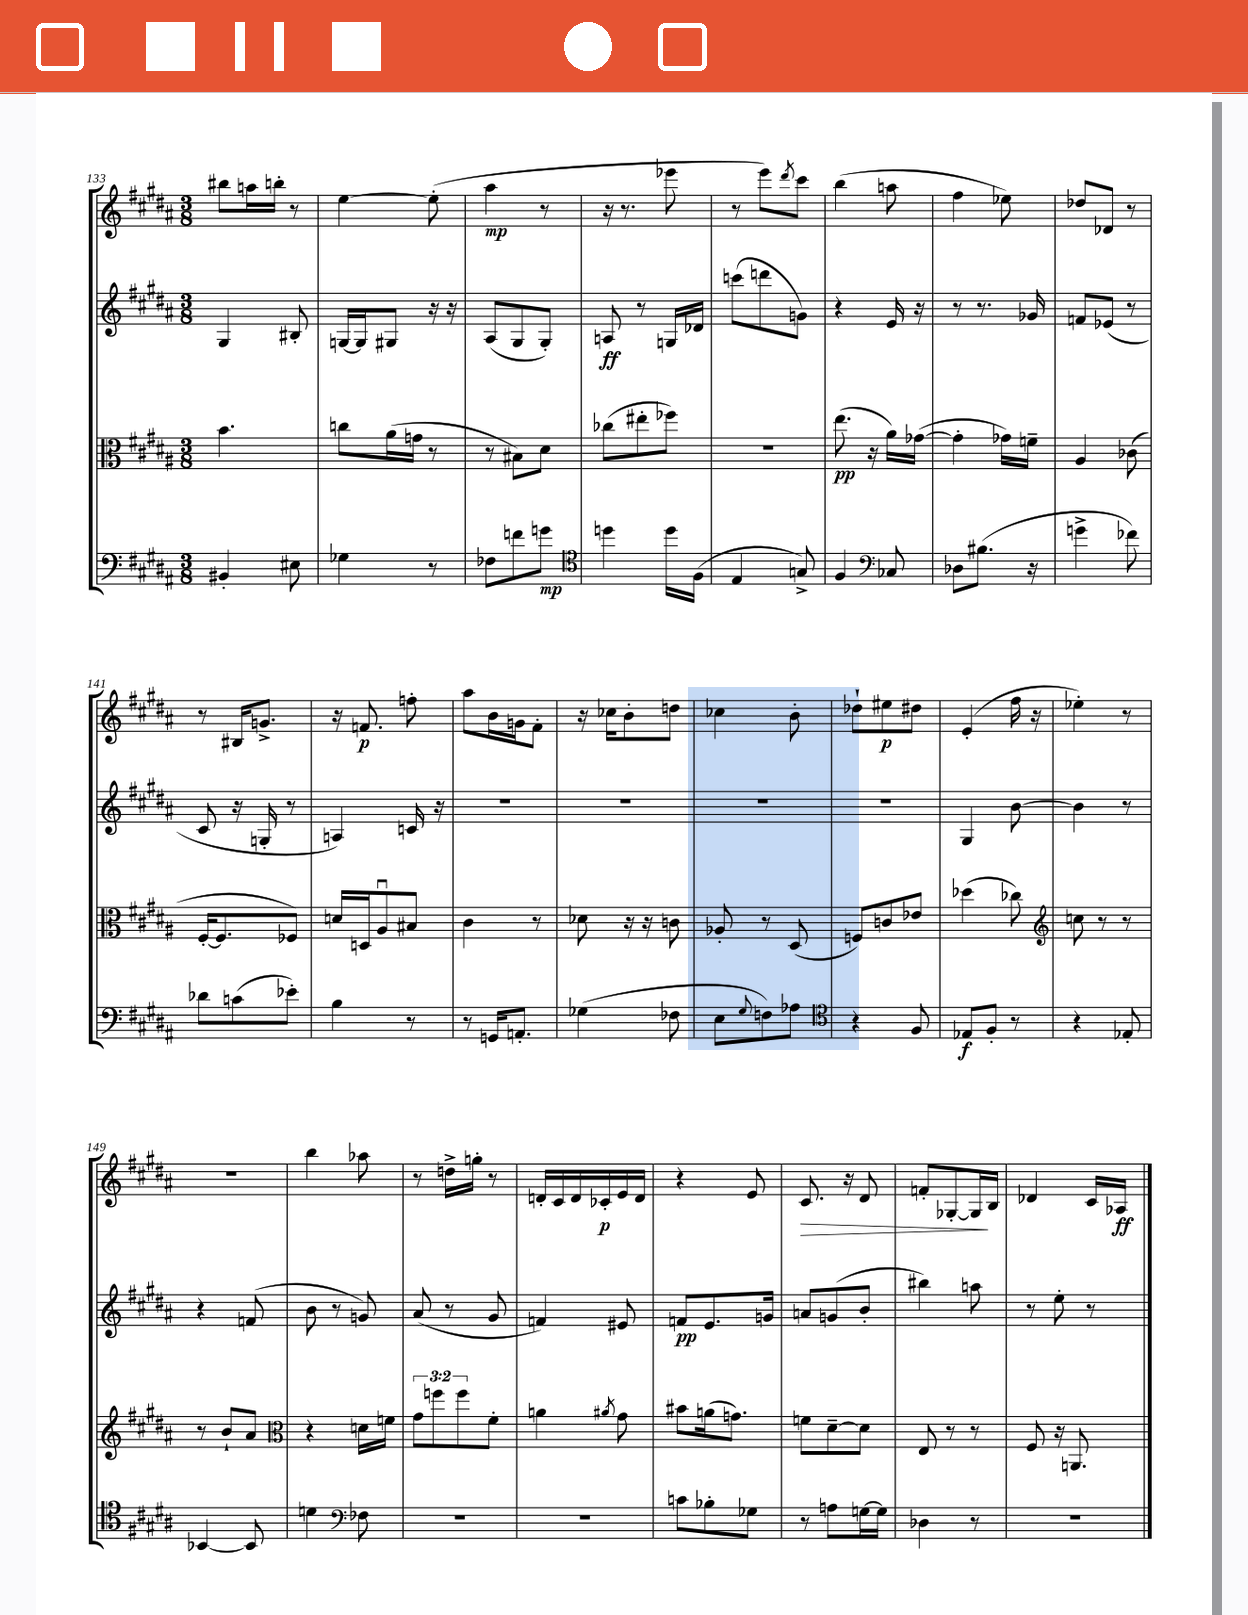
<<
\new StaffGroup <<
\new Staff = "s0" {
    \clef treble \key b \major \numericTimeSignature \time 3/8
    bis''8 a''16 b''16-. r8 |
    e''4~ e''8-.( |
    ais''4\mp r8 |
    r16 r8. ees'''8 |
    r8 e'''8) \acciaccatura { dis'''8 } cis'''8 |
    b''4( a''8 |
    fis''4 ees''8) |
    des''8 des'8 r8 |
    r8 bis16 g'8.-> |
    r16 f'8.\p f''8-. |
    ais''8 b'16 g'16 fis'8-. |
    r16 ces''16 b'8-. d''8 |
    ces''4 b'8-. |
    des''8-! eis''8\p dis''8 |
    e'4-.( fis''16 r16 |
    ees''4-.) r8 |
    R4. |
    b''4 aes''8 |
    r8 d''16-> g''16-. r8 |
    d'16-. cis'16 d'16 ces'16-.\p e'16 d'16 |
    r4 e'8 |
    cis'8.\> r16 dis'8 |
    f'8-. ges8~-. ges16\! b16 |
    des'4 cis'16 aes16\ff \bar "|." |
}
\new Staff = "s1" {
    \clef treble \key b \major \numericTimeSignature \time 3/8
    gis4 bis8-. |
    g16~ g16 gis8 r16 r16 |
    ais8( gis8 gis8-.) |
    a8\ff r8 g16 des'16 |
    c'''8( d'''8 g'8) |
    r4 e'16 r16 |
    r8 r8. ges'16 |
    f'8 ees'8( r8 |
    cis'8 r16 g16-. r8 |
    a4) c'16 r16 |
    R4. |
    R4. |
    R4. |
    R4. |
    gis4 b'8~ |
    b'4 r8 |
    r4 f'8( |
    b'8 r8 g'8) |
    ais'8( r8 gis'8 |
    f'4) eis'8 |
    f'8\pp e'8. g'16 |
    a'8 g'8( b'8-. |
    bis''4) a''8 |
    r8 e''8-. r8 \bar "|." |
}
\new Staff = "s2" {
    \clef alto \key b \major \numericTimeSignature \time 3/8 \override Staff.TupletNumber.text = #tuplet-number::calc-fraction-text
    b'4. |
    c''8 ais'16( g'16 r8 |
    r8 bis8) dis'8 |
    ces''8( eis''8-. fes''8) |
    R4. |
    e''8.\pp( r16 ais'16) ges'16~( |
    ges'4-. ges'16) f'16-- |
    ais4 ces'8( |
    fis16~-. fis8. fes8) |
    d'16 d16 ais8\downbow bis8 |
    cis'4 r8 |
    des'8 r16 r16 c'8 |
    aes8-. r8 dis8( |
    f8) c'8 ees'8 |
    des''4( ces''8) |
    \clef treble c''8 r8 r8 |
    r8 b'8-! ais'8 |
    \clef alto r4 d'16 f'16 |
    \tuplet 3/2 { gis'8 f''8 f''8 } fis'8-. |
    a'4 \acciaccatura { ais'8 } gis'8 |
    bis'8 a'16( g'8.) |
    f'8 dis'8~-- dis'8 |
    e8 r8 r8 |
    fis8 r16 a,8. \bar "|." |
}
\new Staff = "s3" {
    \clef bass \key b \major \numericTimeSignature \time 3/8
    bis,4-. eis8 |
    ges4 r8 |
    fes8 f'8 g'8\mp |
    \clef tenor d''4 d''16 fis16( |
    e4 g8->) |
    fis4 \clef bass ces8 |
    des8 bis8.( r16 |
    g'4-> fes'8) |
    des'8 c'8( ees'8-.) |
    b4 r8 |
    r8 g,16 a,8.-. |
    ges4( fes8 |
    e8 \appoggiatura { gis8 } f8) aes8 |
    \clef tenor r4 fis8 |
    ees8\f fis8-. r8 |
    r4 ees8-. |
    bes,4~ bes,8 |
    d'4 \clef bass fes8 |
    R4. |
    R4. |
    c'8 bes8-. ges8 |
    r8 a8 g16~ g16 |
    des4 r8 |
    R4. \bar "|." |
}
>>
>>
\layout { \context { \Score currentBarNumber = #133 } }
